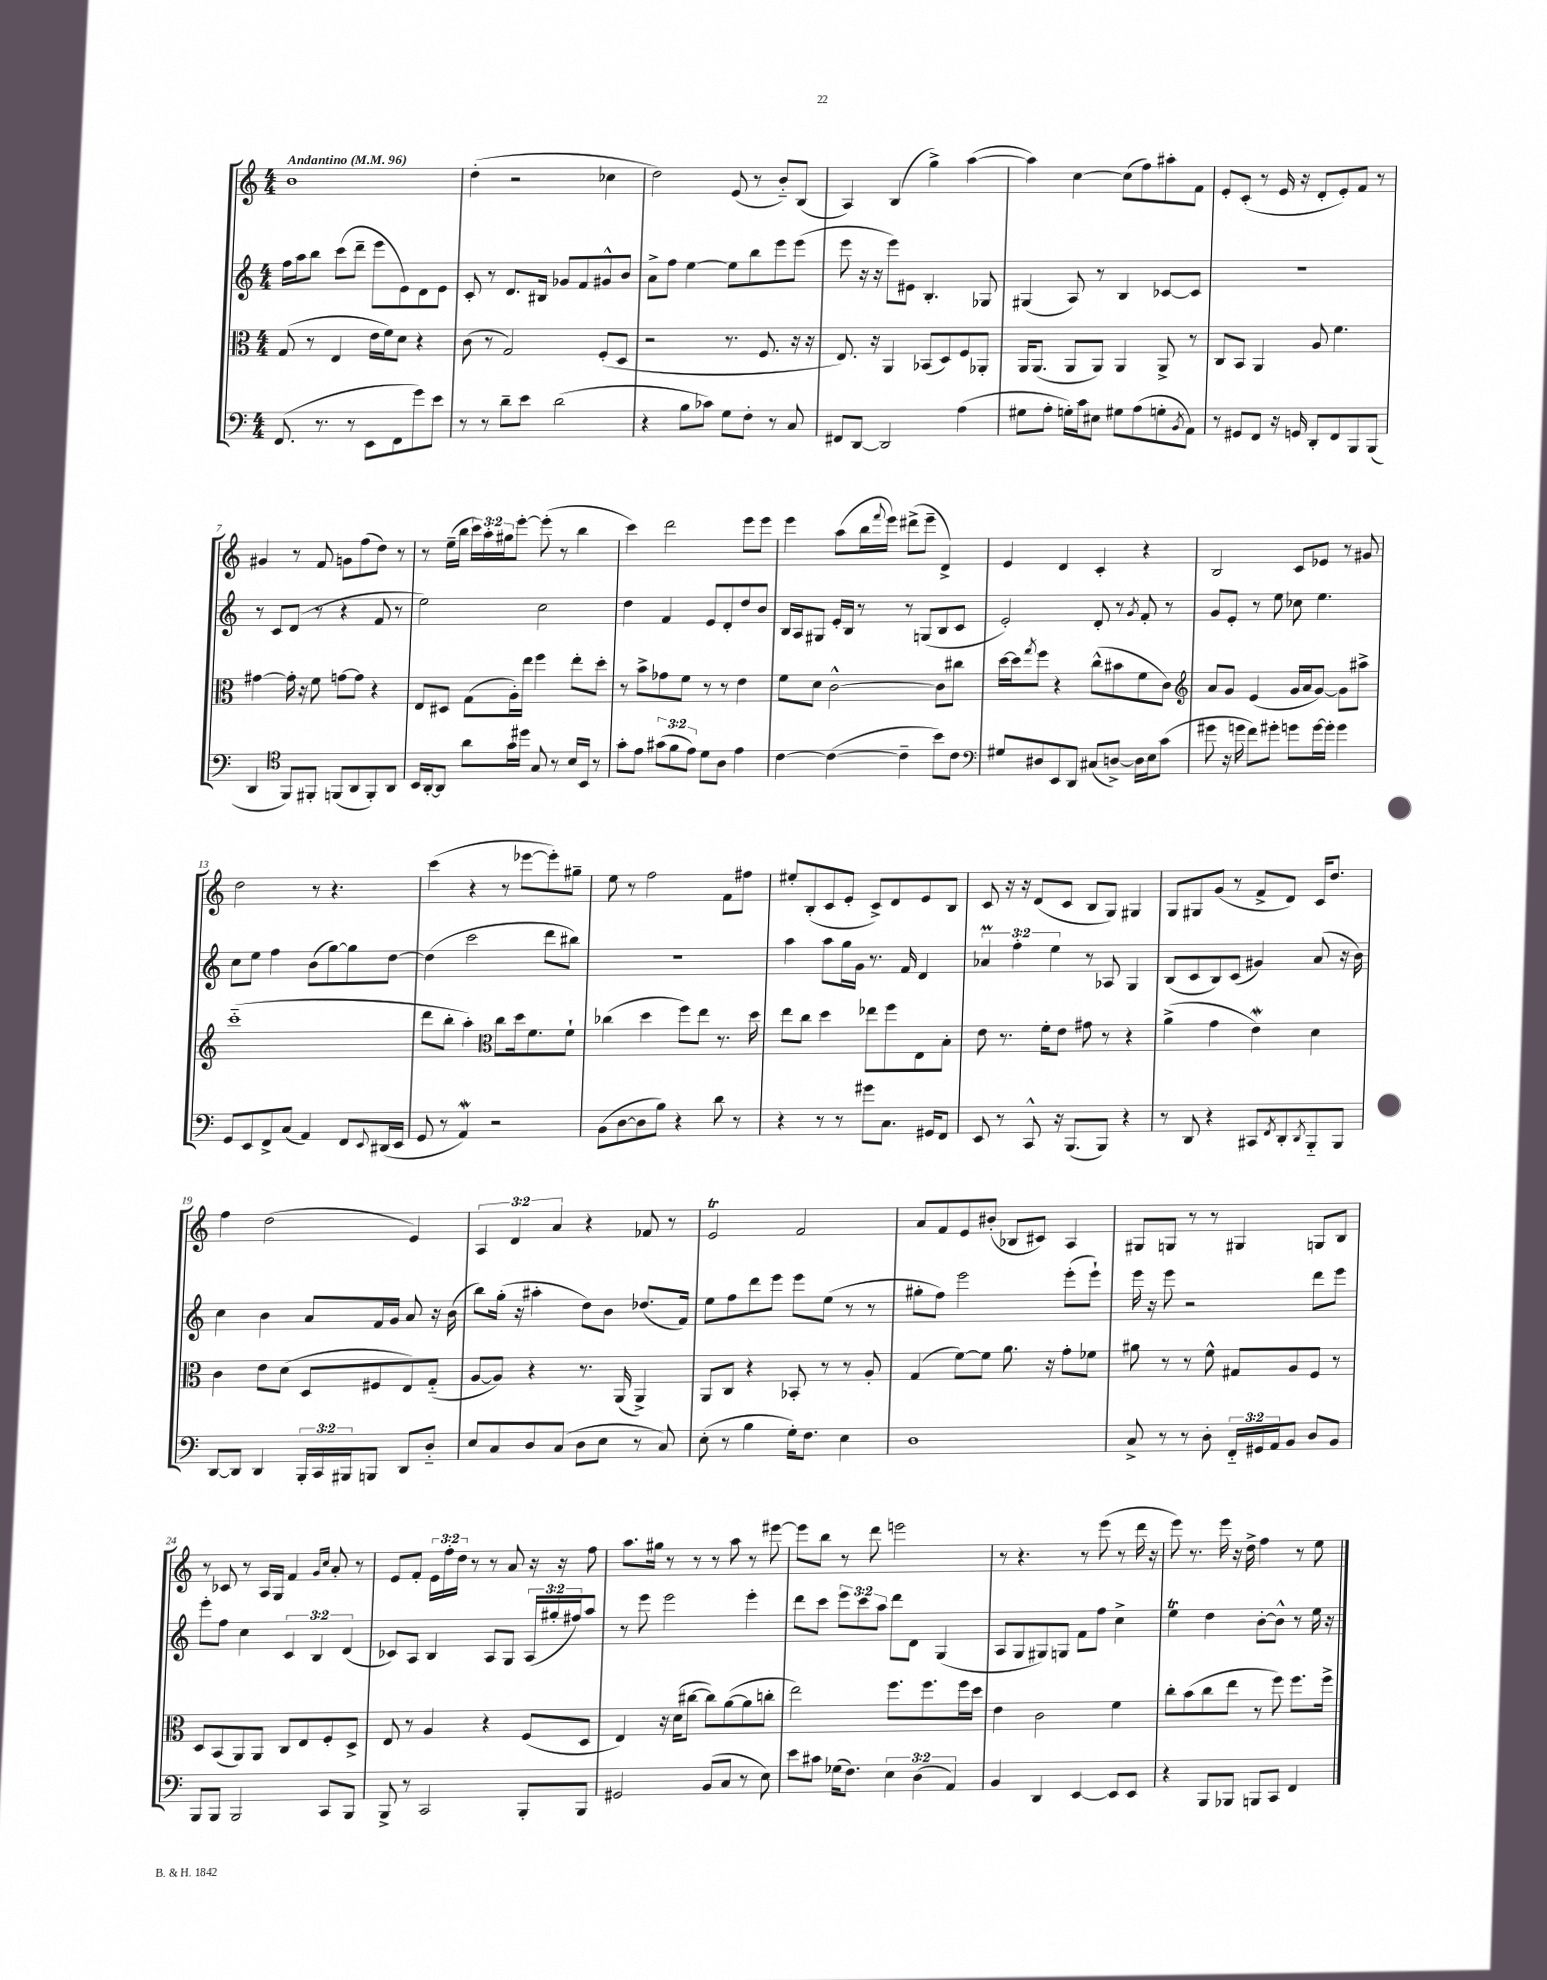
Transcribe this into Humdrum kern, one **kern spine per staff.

**kern	**kern	**kern	**kern
*staff4	*staff3	*staff2	*staff1
*clefF4	*clefC3	*clefG2	*clefG2
*k[]	*k[]	*k[]	*k[]
*M4/4	*M4/4	*M4/4	*M4/4
*MM96	*MM96	*MM96	*MM96
(8.FF	(8G	16ff	1b
.	.	16aa	.
.	8r	8bb	.
8.r	.	.	.
.	4E	(8ccc	.
8r	.	8ddd~	.
8EE	16e	8eee	.
.	16f)	.	.
8FF	8d	8e)	.
8g)	4r	8d	.
8e	.	8e	.
=	=	=	=
8r	(8c	8c'	(4dd'
8r	8r	8r	.
8d~	2G)	8.d	2r
8e	.	.	.
.	.	16B#	.
(2d	.	8g-	.
.	.	8f	.
.	(8F'	8g#^^	4cc-
.	8D	8b	.
=	=	=	=
4r	2r	8a^	2dd)
.	.	8ff	.
8B	.	[4ee	.
8c-)	.	.	.
8G	8.r	8ee]	(8e
8F'	.	8bb	8r
.	8.F	.	.
8r	.	8eee	8b'~)
8C	16r	(8eee	(8B
.	16r	.	.
=	=	=	=
8FF#	8.E)	8eee	4A)
[8DD	.	16r	.
.	16r	16r	.
2DD]	4AA	8eee)	(4B
.	.	8e#	.
.	(8BB-	4.B'	4gg^)
.	8D)	.	.
(4A	8F	.	([4aa
.	8AA-'	8G-	.
=	=	=	=
8G#	16AA	(4G#	4aa])
.	(8.AA	.	.
8A'	.	.	.
16G')	8AA	8A)	[4cc
16c	.	.	.
8E#	8AA)	8r	.
8G#	4AA	4B	(8cc]
(8A	.	.	8ff)
8G'	8AA^	[8c-	8aa#'
8qBB	.	.	.
8AA)	8r	8c-]	8f
=	=	=	=
8r	8C	1r	8e'
8GG#	8BB	.	(8c'
8FF	4AA	.	8r
16r	.	.	16e
16GG	.	.	16r
8DD'	8A	.	8d'
8FF	4.f	.	8e')
8BBB	.	.	8f
(8BBB	.	.	8r
=	=	=	=
4DD	[4g#	8r	4g#
.	.	8c	.
*clefC4	*	*	*
8FF)	16g#']	(8d	8r
.	16r	.	.
8FF#'	8f	8r	8f
(8FF	[8g	4r	8g
8AA	8g]	.	(8ff
8FF')	4r	8f	8dd)
8AA	.	8r	8r
=	=	=	=
16BB	8E	2ee)	8r
[16AA'	.	.	.
8AA]	8D#	.	(16ee~
.	.	.	16bb
8a	(8G	.	24ccc)
.	.	.	24aa'
.	.	.	24gg#
16g	16A')	.	[8eee'
16dd#	16ee	.	.
8G	4ff	2cc	(8eee']
8r	.	.	8r
16B	8ee'	.	4bb
16BB	.	.	.
8r	8dd'	.	.
=	=	=	=
8g'	8r	4dd	4ccc)
8e	8b^	.	.
(12g#	8g-	4f	2ddd
12f	.	.	.
.	8f	.	.
12e)	.	.	.
8d	8r	8e	.
8A	8r	8d'	.
4e	4e	8dd	8eee
.	.	8b	8eee
=	=	=	=
[4c	8f	16B	4eee
.	.	16A	.
.	8d	8G#	.
(4c_	[2c^^	16e'	(8aa
.	.	16B	.
.	.	8r	16bb
.	.	.	8qqfff
.	.	.	16eee)
4c~]	.	8r	(8ddd#^
.	.	(8G	8eee~
8b)	8c]	8B	4d^)
8c	8cc#	8c	.
=	=	=	=
*clefF4	*	*	*
8G#	[16dd	2e')	4e
.	16dd]	.	.
.	8qgg	.	.
8D#	8ff	.	.
8EE	4r	.	4d
8DD	.	.	.
(8C#	(8cc^^	8d'	4c'
[8D^)	8b#	8r	.
.	.	8qg	.
16D]	8f	8f'	4r
16E	.	.	.
(8c	8c)	8r	.
=	=	=	=
*	*clefG2	*	*
8g#	8a	8g	2B
16r	8g	8e'	.
16g	.	.	.
8f)	(4e	8r	.
8g#'	.	8ee	.
8g	16g	8cc-	8c
.	16a	.	.
[16g	[8g)	4.ee	8e-
16g']	.	.	.
4g	8g]	.	8r
.	8aa#^	.	8g#
=	=	=	=
8GG	(1ccc'~	8cc	2dd
8EE	.	8ee	.
8FF^	.	4ff	.
(8C	.	.	.
4AA)	.	(8b	8r
.	.	[8gg)	4.r
8FF	.	8gg]	.
8qqEE	.	.	.
(16DD#	.	[8dd	.
16EE	.	.	.
=	=	=	=
8GG	8ddd	(4dd]	(4ccc
8r	8bb'	.	.
4AA)	4aa')	2ccc	4r
*	*clefC3	*	*
2r	8cc	.	8r
.	16dd	.	[8eee-
.	8.f	.	.
.	.	8ddd	8eee-'])
.	8f`	8bb#)	8gg#~
=	=	=	=
(8BB	(4cc-	1r	8ee
[8D	.	.	8r
8D]	4dd	.	2ff
8B)	.	.	.
4r	8ff)	.	.
.	8ee	.	.
8d	8.r	.	8f
8r	.	.	8ff#
.	16dd	.	.
=	=	=	=
4r	8ee	4aa	8ee#'
.	8cc	.	(8B'
8r	4dd	8aa	8c
8r	.	16gg	8e'
.	.	16g	.
8g#	8ee-	8.r	8c^)
8.C	8ff	.	8d
.	.	16f	.
.	8E	4d	8e
16GG#	.	.	.
8FF	8B'	.	8B
=	=	=	=
8EE	8e	6a-	8c
8r	8.r	.	16r
.	.	6ff'	.
.	.	.	16r
8CC^^	.	.	(8d
.	16f'	.	.
.	.	6ee	.
16r	8e	.	8c
(8.BBB	.	.	.
.	8g#	8r	8B
8BBB)	8r	8A-	8G)
4r	4r	4G	4G#
=	=	=	=
8r	(4a^	(8B	8G
8DD	.	8c	8G#
4r	4g	8B)	(8g
.	.	(8c	8r
8CC#	4e)	4g#)	8f^
8qFF	.	.	.
8DD'	.	.	8d)
8qDD	.	.	.
8BBB'~	4d	(8a	16c
.	.	.	8.dd
8BBB	.	16r	.
.	.	16b)	.
=	=	=	=
[8DD	4c	4cc	4ff
8DD]	.	.	.
4DD	8e	4b	(2dd
.	(8d	.	.
24BBB'	8D	8a	.
24CC	.	.	.
24BBB#	.	.	.
8BBB	8F#	16f	.
.	.	16g	.
8DD	8E)	8a	4e)
8D'~	(8G'~	16r	.
.	.	(16b	.
=	=	=	=
8E	[8A	8bb)	6A
8C	8A])	(16gg'	.
.	.	.	6d
.	.	16r	.
8D	4r	4aa#'	.
.	.	.	6a
(8C	.	.	.
8D	8.r	8dd)	4r
8E	.	8b	.
.	(16AA	.	.
8r	4AA^)	(8.dd-	8f-
8C)	.	.	8r
.	.	16f)	.
=	=	=	=
(8E'	8AA	8ee	2e
8r	8C	8ff	.
4B	4r	8ddd	.
.	.	8eee	.
16G')	8BB-'	8eee	2f
8.F	.	.	.
.	8r	(8ee	.
4E	8r	8r	.
.	8A'	8r	.
=	=	=	=
1D	(4G	8gg#'	8a
.	.	8ff)	8f
.	[8f)	2eee	8e
.	8f]	.	(8b#'
.	8.a	.	8B-
.	.	.	8c#)
.	16r	.	.
.	8g'	(8eee'	4A
.	8f-	8eee`)	.
=	=	=	=
8C^	8a#	16eee	8G#
.	.	16r	.
8r	8r	8eee	8G
8r	8r	2r	8r
8D'	8f^^	.	8r
24FF'~	8G#	.	4G#
24GG#	.	.	.
24AA	.	.	.
8BB	8A	.	.
8D	8F	8ddd	8G
8BB	8r	8eee	8B
=	=	=	=
8BBB	8D	8eee'	8r
8BBB	(8BB	8ff	8c-
2BBB	8AA)	4cc	8r
.	8AA	.	16A
.	.	.	16G
.	8C	6c	4f
.	8E	.	.
.	.	6B	.
.	.	.	16qqg
.	.	.	16qqcc
8CC	8F'	.	8a'
.	.	(6d	.
8BBB	8D^	.	8r
=	=	=	=
8BBB^	8E	8c-)	8e
8r	8r	8A	8f'
2CC	4A	4B	24e
.	.	.	24ff'
.	.	.	24dd
.	.	.	8r
.	4r	8A	8r
.	.	8G	8a
8BBB'	(8F	(24A	16r
.	.	24gg#'	.
.	.	.	16r
.	.	24ff#)	.
8BBB	8D	8aa	8ff
=	=	=	=
2GG#	4E)	8r	8.aa
.	.	8eee	.
.	.	.	16gg#
.	16r	2eee	8r
.	(16d	.	.
.	[8cc#	.	8r
(8BB	8cc#])	.	8r
8C	([8a	.	8aa
8r	8a]	4eee'	8r
8E)	8cc'	.	[8eee#
=	=	=	=
8e	2ee)	8ddd	8eee#]
8c#	.	8ccc	8bb
(16G-	.	12eee	8r
8.F)	.	.	.
.	.	12ccc	.
.	.	.	8ddd
.	.	12aa	.
6E	8.ff	8ddd	2eee
.	.	8d	.
(6D	.	.	.
.	8.ff	.	.
.	.	(4G	.
6AA)	.	.	.
.	16ff	.	.
.	16dd	.	.
=	=	=	=
4BB	4e	8A	8r
.	.	8G	4.r
4DD	2c	8G#)	.
.	.	8G	.
[4EE	.	8f	8r
.	.	8ff	(8eee
8EE]	4f	4cc^	8r
8EE	.	.	16ddd
.	.	.	16r
=	=	=	=
4r	8cc'	4ee	8eee)
.	(8b	.	8.r
8BBB	8cc	4dd	.
.	.	.	16eee
8BBB-	8ee	.	16r
.	.	.	16dd^
8BBB	8r	[8b'	4ff
8CC	8ff)	8b^^]	.
4FF	8.ff	8r	8r
.	.	16ee	8ee
.	16ff^	16r	.
==	==	==	==
*-	*-	*-	*-
